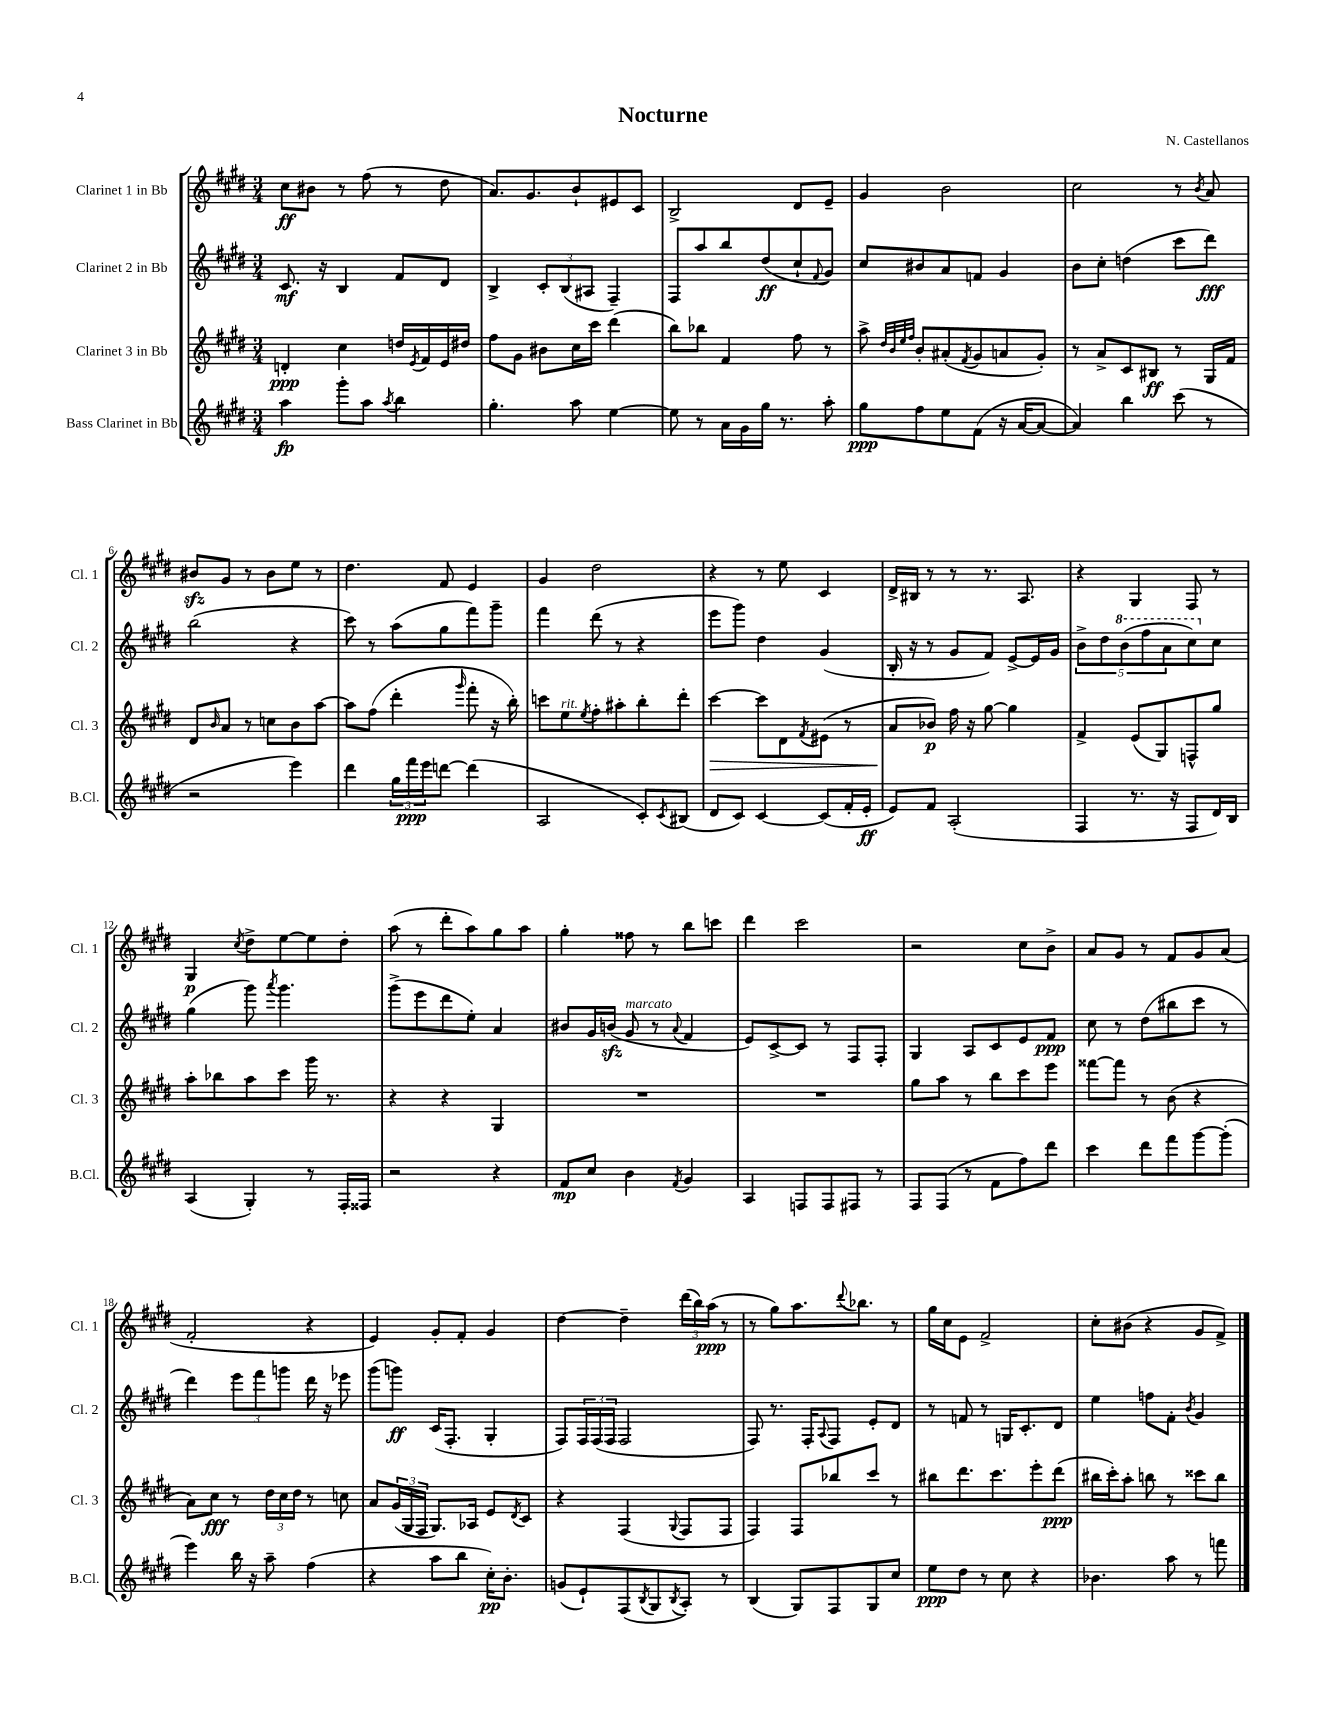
\header { title = "Nocturne" composer = "N. Castellanos" }
<<
\new StaffGroup <<
\new Staff = "s0" \with { instrumentName = "Clarinet 1 in Bb" shortInstrumentName = "Cl. 1" } {
    \clef treble \key e \major \numericTimeSignature \time 3/4
    cis''8\ff bis'8 r8 fis''8( r8 dis''8 |
    a'8.) gis'8. b'8-! eis'8 cis'8 |
    b2-> dis'8 e'8-- |
    gis'4 b'2 |
    cis''2 r8 \acciaccatura { b'8 } a'8 |
    bis'8\sfz gis'8 r8 bis'8 e''8 r8 |
    dis''4. fis'8 e'4 |
    gis'4 dis''2 |
    r4 r8 e''8 cis'4 |
    dis'16-> bis16 r8 r8 r8. a8. |
    r4 gis4 fis8 r8 |
    gis4\p \acciaccatura { cis''8 } dis''8-> e''8~ e''8 dis''8-. |
    a''8( r8 dis'''8-. a''8) gis''8 a''8 |
    gis''4-. fisis''8 r8 b''8 c'''8 |
    dis'''4 cis'''2 |
    r2 cis''8 b'8-> |
    a'8 gis'8 r8 fis'8 gis'8 a'8( |
    fis'2-. r4 |
    e'4) gis'8-. fis'8-. gis'4 |
    dis''4~ dis''4-- \tuplet 3/2 { dis'''16( b''16) a''16\ppp( } r8 |
    r8 gis''8) a''8. \appoggiatura { dis'''8 } bes''8. r8 |
    gis''16 cis''16 e'8 fis'2-> |
    cis''8-. bis'8( r4 gis'8 fis'8->) \bar "|." |
}
\new Staff = "s1" \with { instrumentName = "Clarinet 2 in Bb" shortInstrumentName = "Cl. 2" } {
    \clef treble \key e \major \numericTimeSignature \time 3/4
    cis'8.\mf r16 b4 fis'8 dis'8 |
    b4-> \tuplet 3/2 { cis'8-. b8( ais8 } fis4--) |
    fis8 a''8 b''8 dis''8\ff( cis''8-! \appoggiatura { fis'8 } gis'8) |
    cis''8 bis'8 a'8 f'8 gis'4 |
    b'8 cis''8-. d''4( cis'''8 dis'''8\fff) |
    b''2( r4 |
    cis'''8) r8 a''8( gis''8 fis'''8) gis'''8-- |
    fis'''4 dis'''8( r8 r4 |
    e'''8 gis'''8) dis''4 gis'4( |
    b16-. r16 r8 gis'8 fis'8) e'8~-> e'16 gis'16 |
    \tuplet 5/4 { b'8-> dis''8 \ottava #1 b''8( fis'''8 a''8 } cis'''8) \ottava #0 cis''8 |
    gis''4( gis'''8) \acciaccatura { a'''8 } gis'''4. |
    gis'''8->( e'''8 dis'''8 e''8-.) a'4 |
    bis'8 gis'16 b'16\sfz( gis'8^\markup { \italic "marcato" } r8 \appoggiatura { a'8 } fis'4 |
    e'8) cis'8~-> cis'8 r8 fis8 fis8-. |
    gis4 a8 cis'8 e'8 fis'8\ppp |
    cis''8 r8 dis''8( bis''8 cis'''8 r8 |
    dis'''4) \tuplet 3/2 { e'''8 fis'''8 g'''8 } dis'''16 r16 ees'''8 |
    gis'''8( g'''8\ff) cis'16( fis8.-. gis4-. |
    fis8) \tuplet 3/2 { fis16 fis16( fis16 } fis2 |
    fis8) r8. fis16-. \appoggiatura { a8 } fis8 e'8-. dis'8 |
    r8 f'8 r8 g16 cis'8.-. dis'8 |
    e''4 f''8 fis'8-. \acciaccatura { b'8 } gis'4 \bar "|." |
}
\new Staff = "s2" \with { instrumentName = "Clarinet 3 in Bb" shortInstrumentName = "Cl. 3" } {
    \clef treble \key e \major \numericTimeSignature \time 3/4
    d'4-.\ppp cis''4 d''16 \acciaccatura { e'8 } fis'16 e'16 dis''16 |
    fis''8 gis'8 bis'8 cis''16 cis'''16 dis'''4( |
    b''8) bes''8 fis'4 fis''8 r8 |
    a''8-> \grace { dis''32 b'32 e''32 fis''32 } b'8-. ais'8-.( \acciaccatura { fis'8 } gis'8 a'8 gis'8-.) |
    r8 a'8-> cis'8 bis8\ff r8 gis16 fis'16 |
    dis'8 \grace { b'16 } a'8 r8 c''8 b'8 a''8~ |
    a''8 fis''8( dis'''4-. \grace { gis'''16 } fis'''8-. r16 b''16-.) |
    c'''8 e''8^\markup { \italic "rit." } \acciaccatura { e''8 } fis''8-. ais''8-. b''8-. dis'''8-. |
    cis'''4~\> cis'''8 dis'8 \acciaccatura { fis'8 } eis'8( r8 |
    a'8\! bes'8\p) fis''16 r16 gis''8~ gis''4 |
    fis'4-> e'8( gis8) f8-^ gis''8 |
    a''8-. bes''8 a''8 cis'''8 gis'''16 r8. |
    r4 r4 gis4 |
    R2. |
    R2. |
    gis''8 a''8 r8 b''8 cis'''8 e'''8 |
    fisis'''8~ fisis'''8 r8 b'8( r4 |
    a'8) cis''8\fff r8 \tuplet 3/2 { dis''16 cis''16 dis''16 } r8 c''8 |
    a'8 \tuplet 3/2 { gis'16( gis16 fis16 } gis8.) aes16 e'8 \acciaccatura { dis'8 } cis'8 |
    r4 fis4( \appoggiatura { gis8 } fis8 fis8 |
    fis4) fis8 bes''8 cis'''8 r8 |
    bis''8 dis'''8. cis'''8. e'''8-. dis'''8\ppp( |
    bis''16 cis'''16-.) a''8-. b''8 r8 cisis'''8 b''8 \bar "|." |
}
\new Staff = "s3" \with { instrumentName = "Bass Clarinet in Bb" shortInstrumentName = "B.Cl." } {
    \clef treble \key e \major \numericTimeSignature \time 3/4
    a''4\fp gis'''8-. a''8 \acciaccatura { a''8 } b''4 |
    gis''4.-. a''8 e''4~ |
    e''8 r8 a'16 gis'16 gis''16 r8. a''8-. |
    gis''8\ppp fis''8 e''8 fis'8( r16 a'16~ a'8~ |
    a'4) b''4 cis'''8( r8 |
    r2 e'''4) |
    dis'''4 \tuplet 3/2 { gis''16 fis'''16\ppp e'''16 } d'''8~ d'''4( |
    a2 cis'8-.) \acciaccatura { cis'8 } bis8( |
    dis'8 cis'8) cis'4~ cis'8( fis'16-. e'16-.\ff |
    e'8) fis'8 a2-.( |
    fis4 r8. r16 fis8 dis'16) b16 |
    a4( gis4-.) r8 fis16-. fisis16 |
    r2 r4 |
    fis'8\mp cis''8 b'4 \acciaccatura { fis'8 } gis'4 |
    a4 f8 f8 fis8 r8 |
    fis8 fis8( r8 fis'8 fis''8) dis'''8 |
    cis'''4 dis'''8 fis'''8 gis'''8~ gis'''8-.( |
    e'''4) b''16 r16 a''8-- fis''4( |
    r4 a''8 b''8 cis''16-.\pp) b'8.-. |
    g'8( e'8-!) fis8( \acciaccatura { b8 } gis8 \acciaccatura { b8 } a8-.) r8 |
    b4( gis8) fis8 gis8 cis''8 |
    e''8\ppp dis''8 r8 cis''8 r4 |
    bes'4. a''8 r8 f'''8 \bar "|." |
}
>>
>>
